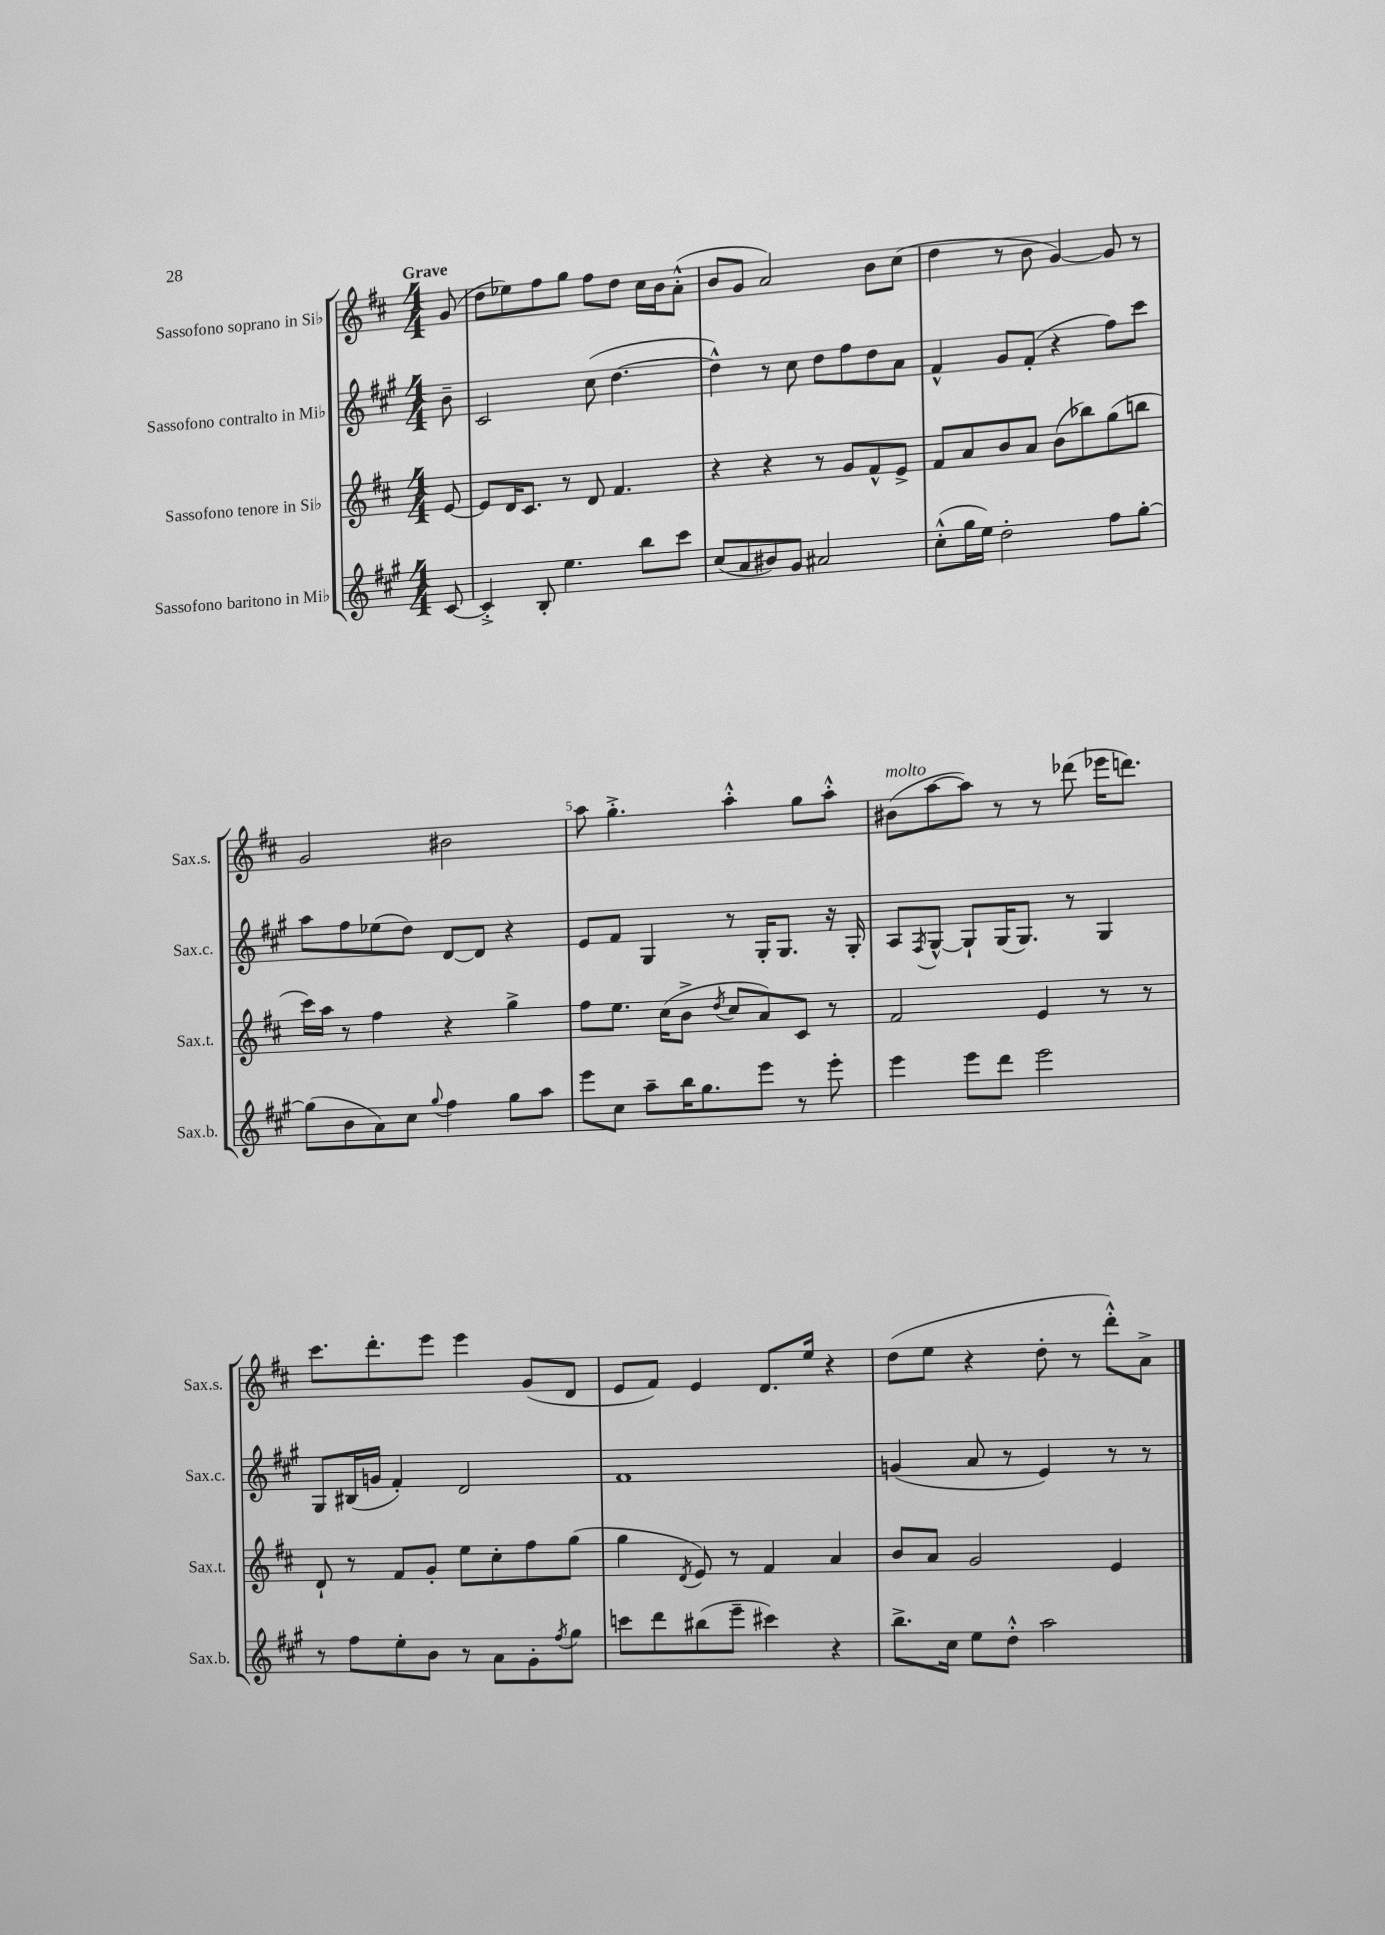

**kern	**kern	**kern	**kern
*staff4	*staff3	*staff2	*staff1
*clefG2	*clefG2	*clefG2	*clefG2
*k[f#c#g#]	*k[f#c#]	*k[f#c#g#]	*k[f#c#]
*M4/4	*M4/4	*M4/4	*M4/4
[8c#	[8e	8b~	(8g
=	=	=	=
4c#'^]	8e]	2c#	8dd
.	16d	.	8ee-)
.	8.c#	.	.
8B'	.	.	8ff#
4.ee	8r	.	8gg
.	8d	(8cc#	8ff#
.	4.f#	[4.dd	8dd
8bb	.	.	16cc#
.	.	.	16b
8ccc#	.	.	(8a'^^
=	=	=	=
(8cc#	4r	4dd^^])	8b
8a	.	.	8g
8b#)	4r	8r	2a)
8g#	.	8cc#	.
2a#	8r	8dd	.
.	8g	8ff#	.
.	8f#^^	8dd	8b
.	8e^	8a	(8cc#
=	=	=	=
(8cc#'^^	8f#	4f#^^	4dd
16gg#	8a	.	.
16ee)	.	.	.
2dd'	8b	8g#	8r
.	8a	(8f#'	8b
.	(8b	4r	[4g)
.	8bb-)	.	.
8ff#	(8gg	8ff#)	8g]
[8gg#'	8bb	8ccc#	8r
=	=	=	=
(8gg#]	16ccc#)	8aa	2g
.	16aa	.	.
8b	8r	8ff#	.
8a)	4ff#	(8ee-	.
8cc#	.	8dd)	.
8qqgg#	.	.	.
4ff#	4r	[8d	2b#
.	.	8d]	.
8gg#	4gg^	4r	.
8aa	.	.	.
=	=	=	=
8eee	8ff#	8e	8aa
8cc#	8.ee	8f#	4.gg'^
8aa~	.	4G#	.
.	(16cc#	.	.
16bb	8b^	.	.
8.gg#	.	.	.
.	8qdd	.	.
.	8cc#	8r	4aa'^^
8eee	8a)	16G#'	.
.	.	8.G#	.
8r	8c#	.	8gg
8eee'	8r	16r	8aa'^^
.	.	16G#'	.
=	=	=	=
4eee	2f#	8A	(8b#
.	.	8qF#	.
.	.	[8G#^^	[8aa
8eee	.	8G#`]	8aa])
8ddd	.	(16G#	8r
.	.	8.G#)	.
2eee	4e	.	8r
.	.	8r	(8ddd-
.	8r	4G#	16eee-
.	.	.	8.ddd)
.	8r	.	.
=	=	=	=
8r	8d`	8G#	8.ccc#
8ff#	8r	(16B#	.
.	.	16g	8.ddd'
8ee'	8f#	4f#')	.
8b	8g'	.	8eee
8r	8ee	2d	4eee
8a	8cc#'	.	.
8g#'	8ff#	.	(8g
8qff#	.	.	.
8gg#	(8gg	.	8d
=	=	=	=
8ccc	4gg	1f#	8e
8ddd	.	.	8f#)
.	8qd	.	.
(8bb#	8e)	.	4e
8eee~	8r	.	.
4ccc#)	4f#	.	8.d
.	.	.	16ee
4r	4a	.	4r
=	=	=	=
8.bb^	8b	(4g	(8dd
.	8a	.	8ee
16cc#	.	.	.
8ee	2g	8a	4r
8dd'^^	.	8r	.
2aa	.	4e)	8dd'
.	.	.	8r
.	4e	8r	8ddd'^^)
.	.	8r	8a^
==	==	==	==
*-	*-	*-	*-
